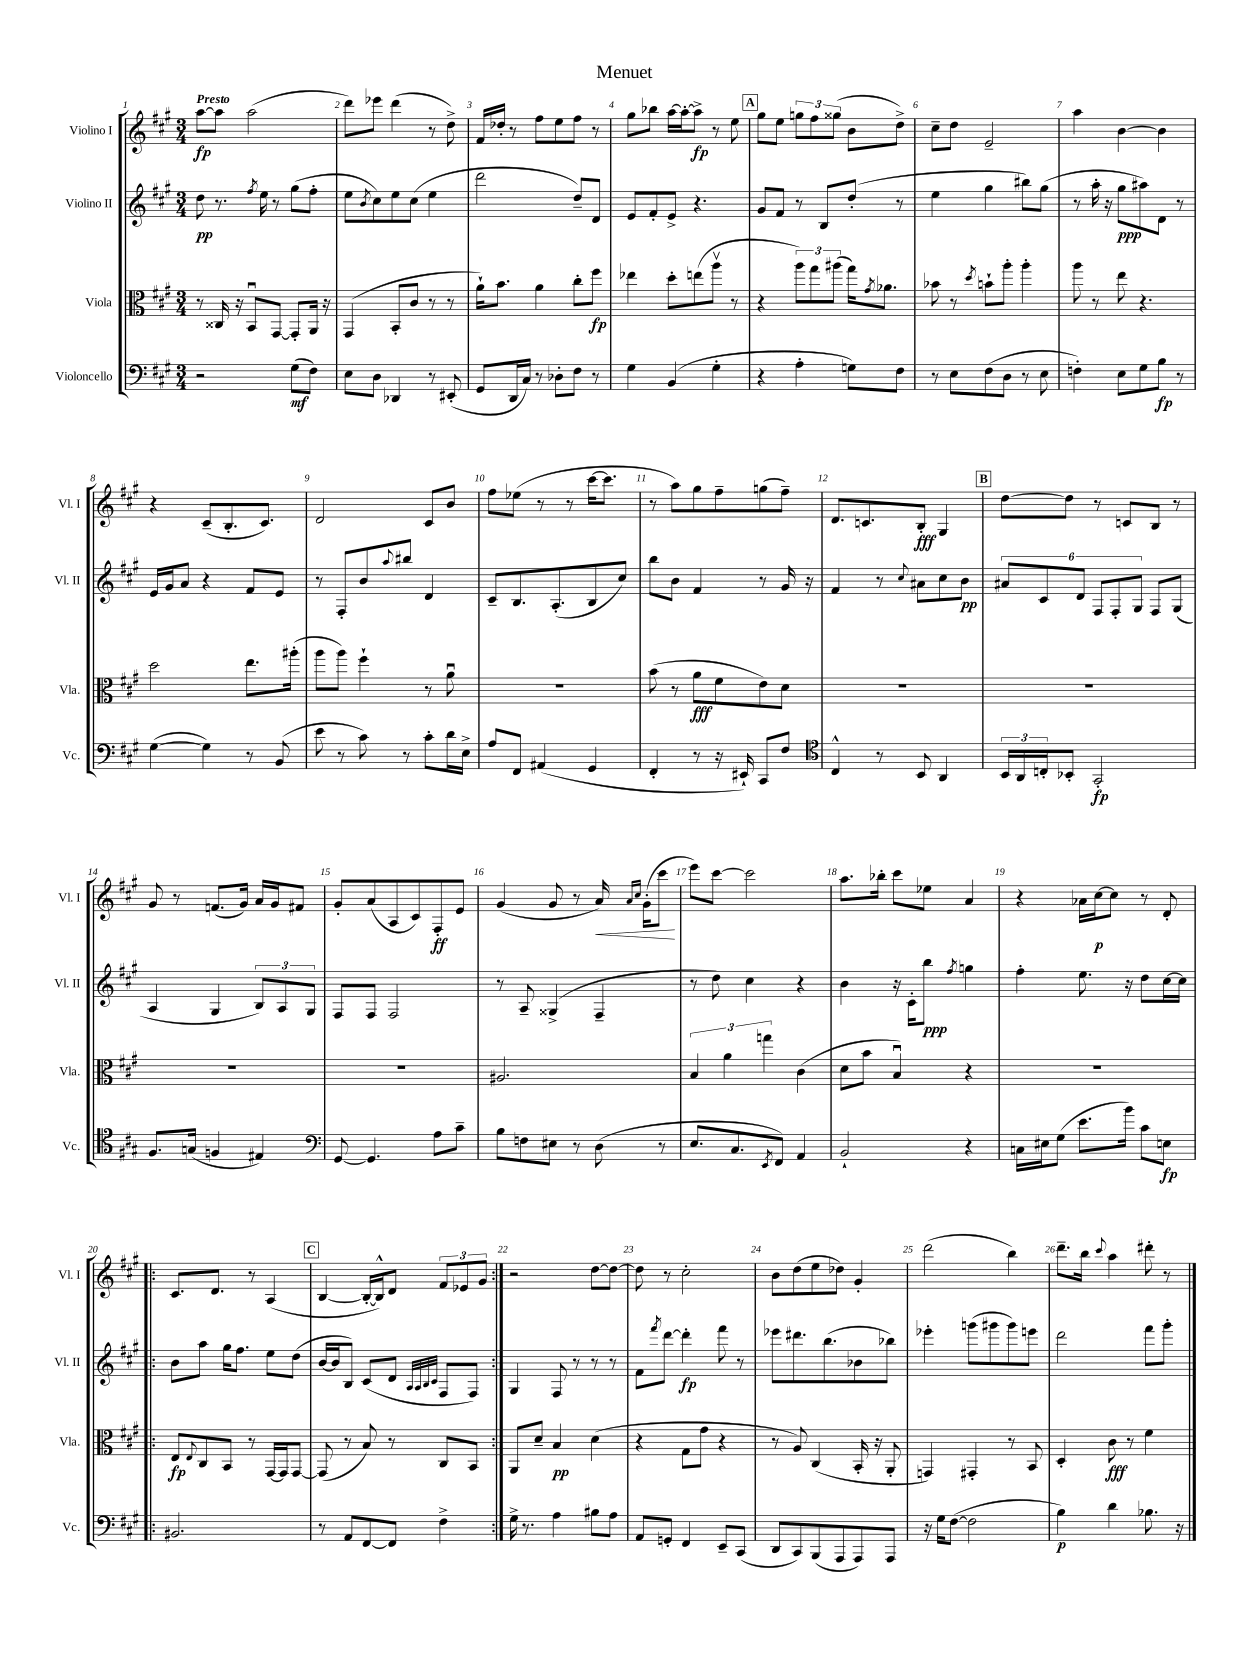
\header { title = "Menuet" }
<<
\new StaffGroup <<
\new Staff = "s0" \with { instrumentName = "Violino I" shortInstrumentName = "Vl. I" } {
    \clef treble \key a \major \numericTimeSignature \time 3/4 \tempo "Presto"
    a''8~\fp a''8 a''2( |
    d'''8) ees'''8 d'''4( r8 d''8->) |
    fis'16 des''16-. r8 fis''8 e''8 fis''8 r8 |
    gis''8 bes''8 a''16~ a''16~-. a''8->\fp r8 e''8 |
    \mark \markup { \box "A" } gis''8 e''8 \tuplet 3/2 { g''8 fis''8 gisis''8( } b'8 d''8->) |
    cis''8-- d''8 e'2-- |
    a''4 b'4~ b'4 |
    r4 cis'8--( b8.-. cis'8.) |
    d'2 cis'8 b'8 |
    fis''8 ees''8( r8 r8 cis'''16~ cis'''8. |
    r8 a''8) gis''8 fis''8-- g''8( fis''8--) |
    d'8. c'8. b8-.\fff gis4 |
    \mark \markup { \box "B" } d''8~ d''8 r8 c'8 b8 r8 |
    gis'8 r8 f'8.( gis'16) a'16 gis'16 fis'8 |
    gis'8-. a'8( a8 cis'8) fis8-.\ff e'8 |
    gis'4( gis'8 r8 a'16\<) \grace { a'16 cis''16 } gis'16-.( cis'''8\! |
    e'''8) cis'''8~ cis'''2 |
    a''8. bes''16-. cis'''8 ees''8 a'4 |
    r4 aes'16 cis''16~\p cis''8 r8 d'8-. |
    \repeat volta 2 { cis'8. d'8. r8 a4( |
    \mark \markup { \box "C" } b4~ b16~-. b16-^) d'8 \tuplet 3/2 { fis'8 ees'8 gis'8 } | }
    r2 d''8~ d''8~ |
    d''8 r8 cis''2-. |
    b'8 d''8( e''8 des''8) gis'4-. |
    d'''2( b''4) |
    d'''8.-- b''16 \appoggiatura { cis'''8 } a''4 dis'''8-. r8 \bar "|." |
}
\new Staff = "s1" \with { instrumentName = "Violino II" shortInstrumentName = "Vl. II" } {
    \clef treble \key a \major \numericTimeSignature \time 3/4
    d''8\pp r8. \acciaccatura { fis''8 } e''16 r8 gis''8( fis''8-. |
    e''8 \acciaccatura { b'8 } cis''8) e''8 cis''8( e''4 |
    d'''2 d''8--) d'8 |
    e'8 fis'8-. e'8-> r4. |
    \mark \markup { \box "A" } gis'8 fis'8 r8 b8 d''8-.( r8 |
    e''4 gis''4 bis''8) gis''8( |
    r8 a''16-. r16 gis''8\ppp ais''8) d'8 r8 |
    e'16 gis'16 a'8 r4 fis'8 e'8 |
    r8 fis8-. b'8 \appoggiatura { a''8 } bis''8 d'4 |
    cis'8-- b8. a8.-.( b8 cis''8) |
    b''8 b'8 fis'4 r8 gis'16 r16 |
    fis'4 r8 \appoggiatura { cis''8 } ais'8 cis''8 b'8\pp |
    \mark \markup { \box "B" } \tuplet 6/4 { ais'8 cis'8 d'8 fis8 fis8-. gis8 } fis8 gis8( |
    a4 gis4 \tuplet 3/2 { b8) a8 gis8 } |
    fis8 fis8 fis2 |
    r8 a8-- gisis4->( fis4-- |
    r8 d''8) cis''4 r4 |
    b'4 r16 cis'16-. b''8\ppp \acciaccatura { fis''8 } g''4 |
    fis''4-. e''8. r16 d''8 cis''16~ cis''16 |
    \repeat volta 2 { b'8 a''8 gis''16 fis''8. e''8 d''8( |
    \mark \markup { \box "C" } b'16~ b'16 b8) cis'8( d'8 \grace { a32 a32 b32 cis'32 } fis8 fis8) | }
    gis4 fis8 r8 r8 r8 |
    fis'8 \acciaccatura { fis'''8 } d'''8~ d'''4-.\fp fis'''8 r8 |
    ees'''8 dis'''8. b''8.( bes'8 bes''8) |
    ees'''4-. g'''8( gis'''8 gis'''8) e'''8 |
    d'''2 fis'''8 gis'''8-. \bar "|." |
}
\new Staff = "s2" \with { instrumentName = "Viola" shortInstrumentName = "Vla." } {
    \clef alto \key a \major \numericTimeSignature \time 3/4
    r8 cisis16 r16 b,8\downbow gis,8~ gis,8-. a,16 r16 |
    gis,4( b,8-. cis'8 r8 r8 |
    a'16-!) b'8. a'4 cis''8-. fis''8\fp |
    ees''4 d''8-. e''8( a''8\upbow r8 |
    \mark \markup { \box "A" } r4 \tuplet 3/2 { a''8) gis''8 ais''8( } gis''16) \acciaccatura { gis'8 } aes'8. |
    bes'8 r8 \acciaccatura { d''8 } b'8-! a''8-. a''4-. |
    a''8 r8 e''8 r4. |
    d''2 e''8. ais''16-.( |
    a''8 a''8) fis''4-! r8 a'8\downbow |
    R2. |
    b'8( r8 a'8\fff fis'8 e'8) d'8 |
    R2. |
    \mark \markup { \box "B" } R2. |
    R2. |
    R2. |
    ais2. |
    \tuplet 3/2 { b4 a'4 g''4 } cis'4( |
    d'8 b'8 b4\downbow) r4 |
    R2. |
    \repeat volta 2 { e8\fp \appoggiatura { e8 } cis8 b,8 r8 gis,16~ gis,16 gis,8~ |
    \mark \markup { \box "C" } gis,8( r8 b8) r8 cis8 b,8 | }
    a,8 d'8-- b4\pp d'4( |
    r4 gis8 gis'8 r4 |
    r8 a8) cis4( b,16-. r16 a,8-. |
    g,4) gis,4-. r8 b,8 |
    d4-. cis'8\fff r8 fis'4 \bar "|." |
}
\new Staff = "s3" \with { instrumentName = "Violoncello" shortInstrumentName = "Vc." } {
    \clef bass \key a \major \numericTimeSignature \time 3/4
    r2 gis8\mf( fis8) |
    e8 d8 des,4 r8 eis,8-.( |
    gis,8 d,16 cis16) r8 des8-. fis8 r8 |
    gis4 b,4( gis4-. |
    \mark \markup { \box "A" } r4 a4-. g8) fis8 |
    r8 e8 fis8( d8 r8 e8 |
    f4-.) e8 gis8 b8\fp r8 |
    gis4~( gis4) r8 b,8( |
    e'8 r8 cis'8) r8 cis'8-. d'16 e16-> |
    a8 fis,8 ais,4( gis,4 |
    fis,4-. r8 r16 eis,16-!) cis,8 fis8 |
    \clef tenor cis4-^ r8 b,8 a,4 |
    \mark \markup { \box "B" } \tuplet 3/2 { b,16 a,16 c16-. } bes,8-. gis,2-.\fp |
    fis8. g16( f4 eis4) |
    \clef bass gis,8~ gis,4. a8 cis'8-- |
    b8 f8 eis8 r8 d8( r8 |
    e8. cis8. \acciaccatura { e,8 } fis,8) a,4 |
    b,2-! r4 |
    c16 eis16 gis8( e'8. b'16) cis'8 e8\fp |
    \repeat volta 2 { bis,2. |
    \mark \markup { \box "C" } r8 a,8 fis,8~ fis,8 fis4-> | }
    gis16-> r8. a4 bis8 a8 |
    a,8 g,8-. fis,4 e,8-- cis,8( |
    d,8 cis,8) b,,8( a,,8 a,,8) a,,8 |
    r16 gis16 fis8~( fis2 |
    b4\p) d'4 bes8. r16 \bar "|." |
}
>>
>>
\layout { \context { \Score \override BarNumber.break-visibility = ##(#f #t #t) barNumberVisibility = #all-bar-numbers-visible } }
